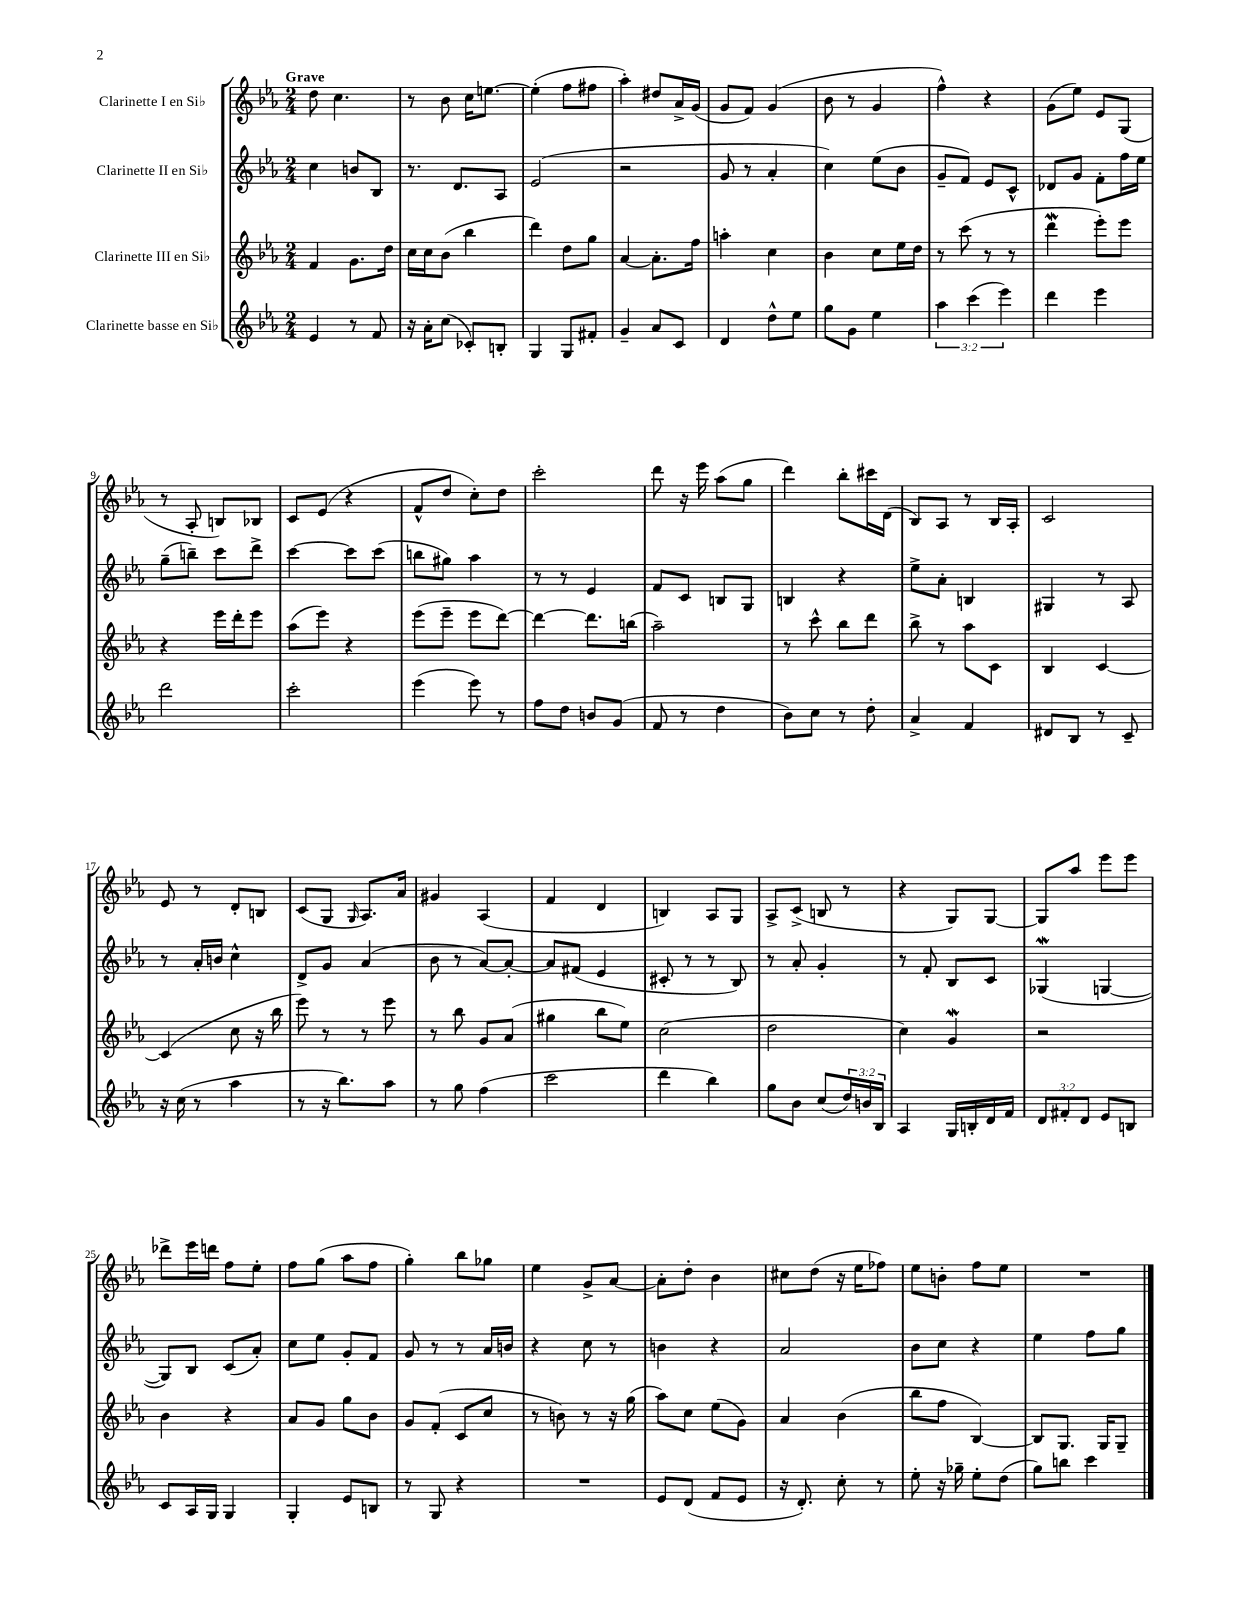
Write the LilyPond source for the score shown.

<<
\new StaffGroup <<
\new Staff = "s0" \with { instrumentName = "Clarinette I en Sib" } {
    \clef treble \key ees \major \numericTimeSignature \time 2/4 \tempo "Grave"
    d''8 c''4. |
    r8 bes'8 c''16 e''8.~ |
    e''4-.( f''8 fis''8 |
    aes''4-.) dis''8 aes'16-> g'16( |
    g'8 f'8) g'4( |
    bes'8 r8 g'4 |
    f''4-^) r4 |
    g'8( ees''8) ees'8 g8( |
    r8 aes8-. b8) bes8 |
    c'8 ees'8( r4 |
    f'8-^ d''8 c''8-.) d''8 |
    c'''2-. |
    d'''8 r16 ees'''16 aes''8( g''8 |
    d'''4) bes''8-. cis'''16 d'16( |
    bes8) aes8 r8 bes16 aes16-. |
    c'2 |
    ees'8 r8 d'8-. b8 |
    c'8( g8 \grace { g16 } aes8.) aes'16 |
    gis'4 aes4( |
    f'4 d'4 |
    b4) aes8 g8 |
    aes8-> c'8->( b8 r8 |
    r4 g8) g8~ |
    g8 aes''8 ees'''8 ees'''8 |
    des'''8-> ees'''16 d'''16 f''8 ees''8-. |
    f''8 g''8( aes''8 f''8 |
    g''4-.) bes''8 ges''8 |
    ees''4 g'8-> aes'8~ |
    aes'8-. d''8-. bes'4 |
    cis''8 d''8( r16 ees''16 fes''8) |
    ees''8 b'8-. f''8 ees''8 |
    R2 \bar "|." |
}
\new Staff = "s1" \with { instrumentName = "Clarinette II en Sib" } {
    \clef treble \key ees \major \numericTimeSignature \time 2/4
    c''4 b'8 bes8 |
    r8. d'8. aes8 |
    ees'2( |
    r2 |
    g'8 r8 aes'4-. |
    c''4) ees''8( bes'8 |
    g'8-- f'8) ees'8 c'8-^ |
    des'8 g'8 f'8-. f''16 ees''16 |
    g''8--( b''8--) c'''8 d'''8-> |
    c'''4~ c'''8 c'''8( |
    b''8 gis''8) aes''4 |
    r8 r8 ees'4 |
    f'8 c'8 b8 g8 |
    b4 r4 |
    ees''8-> aes'8-. b4 |
    gis4 r8 aes8 |
    r8 aes'16-. b'16 c''4-^ |
    d'8-> g'8 aes'4( |
    bes'8 r8 aes'8~) aes'8~-. |
    aes'8 fis'8( ees'4 |
    cis'8-. r8 r8 bes8) |
    r8 aes'8-. g'4-. |
    r8 f'8-. bes8 c'8 |
    ges4\mordent( g4~ |
    g8) bes8 c'8( aes'8-.) |
    c''8 ees''8 g'8-. f'8 |
    g'8 r8 r8 aes'16 b'16 |
    r4 c''8 r8 |
    b'4 r4 |
    aes'2 |
    bes'8 c''8 r4 |
    ees''4 f''8 g''8 \bar "|." |
}
\new Staff = "s2" \with { instrumentName = "Clarinette III en Sib" } {
    \clef treble \key ees \major \numericTimeSignature \time 2/4
    f'4 g'8. d''16 |
    c''16 c''16 bes'8( bes''4 |
    d'''4) d''8 g''8 |
    aes'4~ aes'8.-. f''16 |
    a''4-. c''4 |
    bes'4 c''8 ees''16 d''16 |
    r8 c'''8( r8 r8 |
    d'''4\mordent ees'''8-.) ees'''8 |
    r4 ees'''16 d'''16-. ees'''8 |
    aes''8( ees'''8) r4 |
    ees'''8( ees'''8-- ees'''8 d'''8~) |
    d'''4~ d'''8. b''16( |
    aes''2--) |
    r8 c'''8-^ bes''8 d'''8 |
    bes''8-> r8 aes''8 c'8 |
    bes4 c'4~ |
    c'4( c''8 r16 bes''16 |
    ees'''8) r8 r8 ees'''8 |
    r8 bes''8 g'8 aes'8( |
    gis''4 bes''8 ees''8) |
    c''2( |
    d''2 |
    c''4) g'4\mordent |
    r2 |
    bes'4 r4 |
    aes'8 g'8 g''8 bes'8 |
    g'8 f'8-.( c'8 c''8 |
    r8 b'8) r8 r16 g''16( |
    aes''8) c''8 ees''8( g'8) |
    aes'4 bes'4( |
    bes''8 f''8 bes4~) |
    bes8 g8. g16 g8-- \bar "|." |
}
\new Staff = "s3" \with { instrumentName = "Clarinette basse en Sib" } {
    \clef treble \key ees \major \numericTimeSignature \time 2/4 \override Staff.TupletNumber.text = #tuplet-number::calc-fraction-text
    ees'4 r8 f'8 |
    r16 aes'16-. c''8( ces'8-.) b8-. |
    g4 g8 fis'8-. |
    g'4-- aes'8 c'8 |
    d'4 d''8-^ ees''8 |
    g''8 g'8 ees''4 |
    \tuplet 3/2 { aes''4 c'''4( ees'''4) } |
    d'''4 ees'''4 |
    d'''2 |
    c'''2-. |
    ees'''4( ees'''8) r8 |
    f''8 d''8 b'8 g'8( |
    f'8 r8 d''4 |
    bes'8) c''8 r8 d''8-. |
    aes'4-> f'4 |
    dis'8 bes8 r8 c'8-- |
    r16 c''16( r8 aes''4 |
    r8 r16 bes''8.) aes''8 |
    r8 g''8 f''4( |
    c'''2 |
    d'''4 bes''4) |
    g''8 bes'8 c''8( \tuplet 3/2 { d''16) b'16 bes16 } |
    aes4 g16 b16-. d'16 f'16 |
    \tuplet 3/2 { d'8 fis'8-. d'8 } ees'8 b8 |
    c'8 aes16 g16 g4 |
    g4-. ees'8 b8 |
    r8 g8 r4 |
    R2 |
    ees'8 d'8( f'8 ees'8 |
    r16 d'8.-.) c''8-. r8 |
    ees''8-. r16 ges''16-- ees''8-. d''8( |
    g''8) b''8 c'''4 \bar "|." |
}
>>
>>
